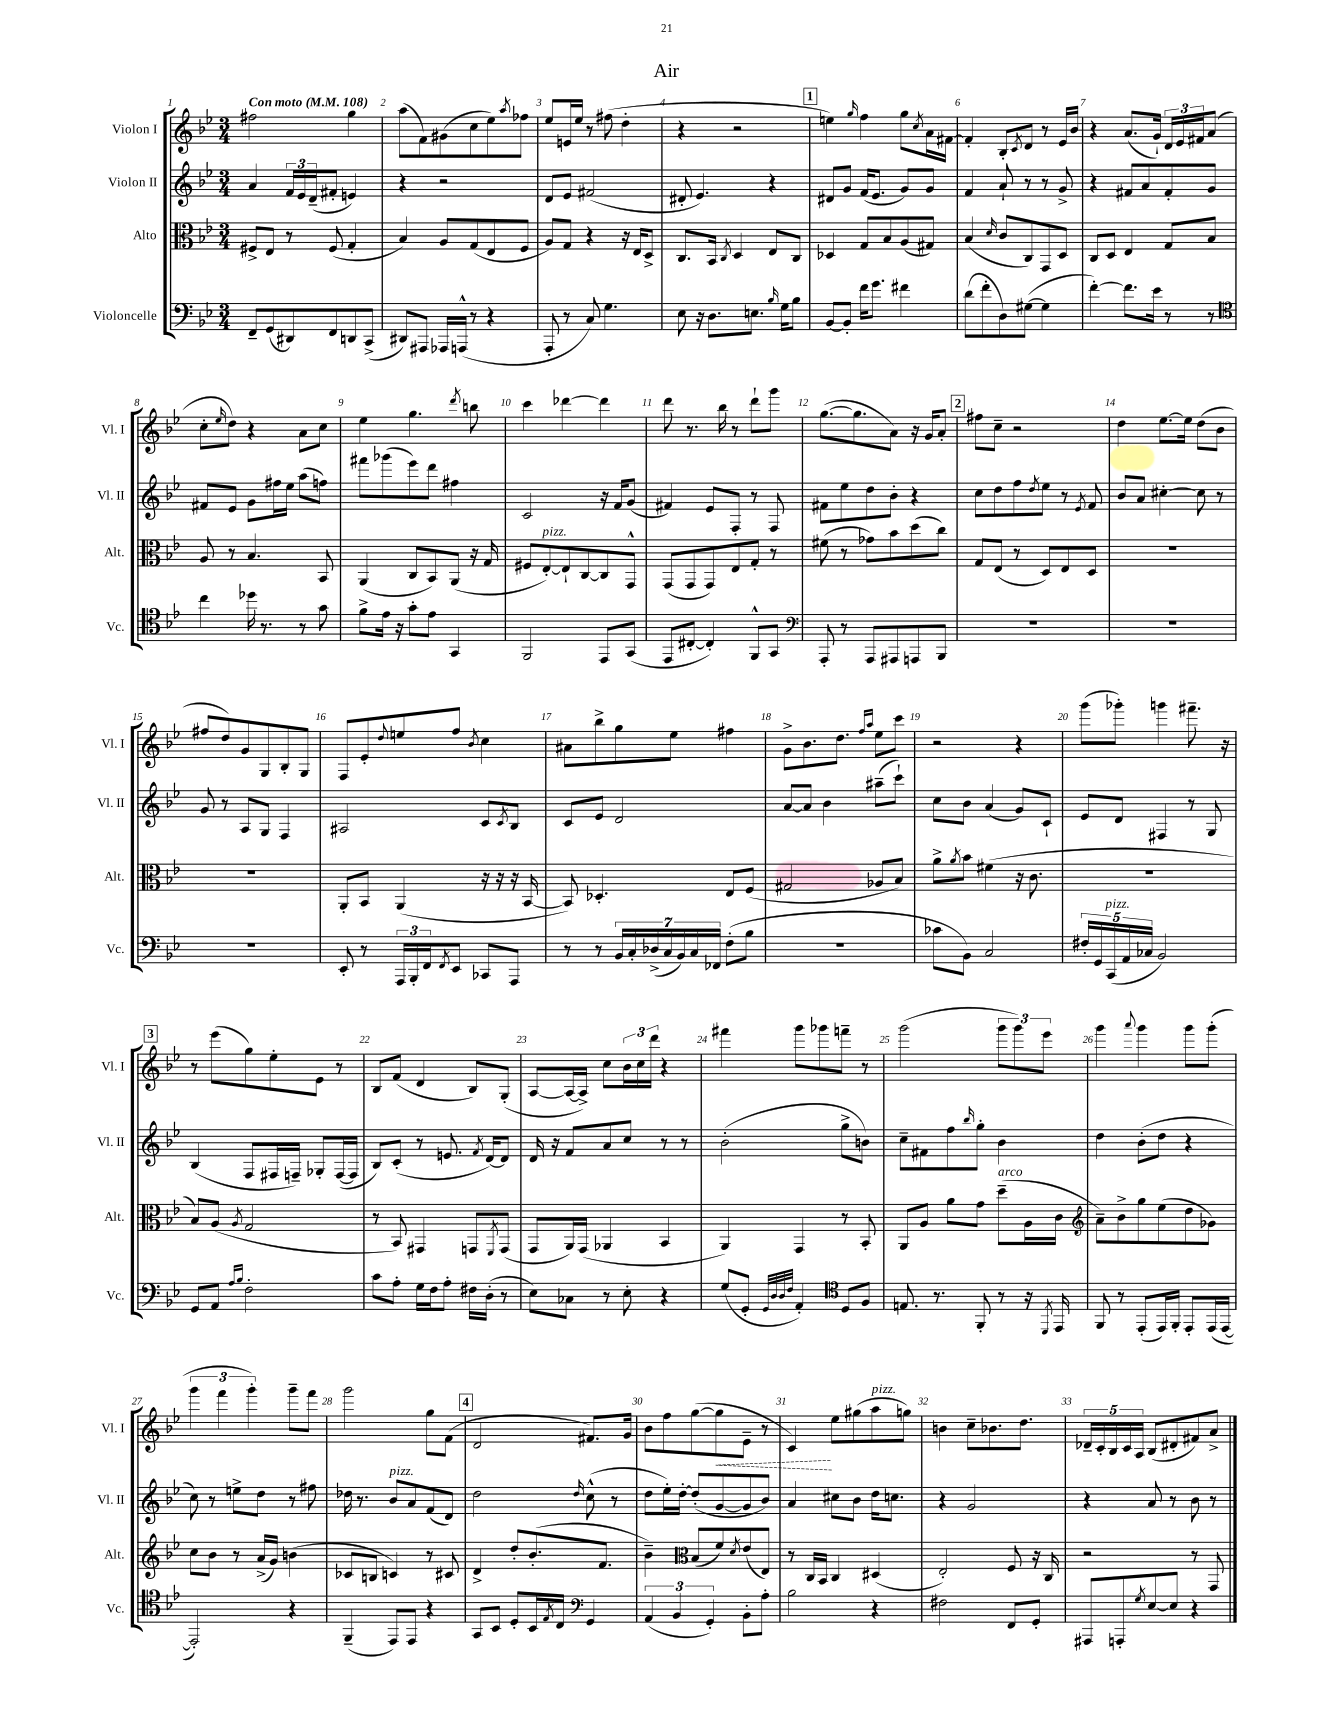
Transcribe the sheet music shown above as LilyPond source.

\header { title = "Air" }
<<
\new StaffGroup <<
\new Staff = "s0" \with { instrumentName = "Violon I" shortInstrumentName = "Vl. I" } {
    \clef treble \key bes \major \numericTimeSignature \time 3/4 \tempo "Con moto" 4 = 108
    fis''2 g''4 |
    a''8( f'8) gis'8( c''8 ees''8) \acciaccatura { a''8 } fes''8 |
    ees''8 e'16 ees''16 r8 fis''8( d''4-. |
    r4 r2 |
    \mark \markup { \box "1" } e''4) \grace { g''16 } f''4 g''8 \acciaccatura { c''8 } a'16 fis'16~ |
    fis'4-. bes8-. \acciaccatura { c'8 } d'8 r8 ees'16 bes'16 |
    r4 a'8.( g'16-!) \tuplet 3/2 { d'16 ees'16 fis'16 } a'8( |
    c''8-. \grace { ees''16 } d''8) r4 a'8 c''8 |
    ees''4 g''4. \acciaccatura { d'''8 } b''8 |
    c'''4 des'''4~ des'''4 |
    d'''8 r8. bes''16 r8 d'''8-! g'''8 |
    g''8.~( g''8. a'8) r16 g'16 a'8-. |
    \mark \markup { \box "2" } fis''8 c''8-- r2 |
    d''4 ees''8.~ ees''16 d''8( bes'8 |
    fis''8 d''8) g'8 g8 bes8-. g8 |
    f8 ees'8-. \appoggiatura { d''8 } e''8 f''8 \acciaccatura { bes'8 } c''4 |
    ais'8 bes''8-> g''8 ees''8 fis''4 |
    g'8-> bes'8. d''8. \grace { f''16 a''16 } ees''8 c'''8 |
    r2 r4 |
    g'''8( ges'''8-.) g'''4 fis'''8.-- r16 |
    \mark \markup { \box "3" } r8 ees'''8( g''8) ees''8-. ees'8 r8 |
    bes8 f'8( d'4 bes8) g8-.( |
    a8~ a16~ a16->) c''8 \tuplet 3/2 { bes'16 c''16 d'''16 } r4 |
    fis'''4 g'''8 ges'''8 f'''8-- r8 |
    g'''2( \tuplet 3/2 { g'''8 g'''8) ees'''8 } |
    g'''4 \appoggiatura { a'''8 } g'''4 g'''8 g'''8-.( |
    \tuplet 3/2 { g'''4 f'''4 g'''4-.) } g'''8-- f'''8 |
    g'''2 g''8 f'8( |
    \mark \markup { \box "4" } d'2 fis'8.) g'16 |
    bes'8 f''8 g''8~( \once \override Hairpin.style = #'dashed-line g''8\< ees'8-- r8 |
    c'4\!) ees''8 gis''8( a''8^\markup { \italic "pizz." } g''8) |
    b'4 c''8-- bes'8. d''8. |
    \tuplet 5/4 { des'16-- c'16-. bes16 c'16 a16 } bes8( dis'8-. fis'8) a'8-> \bar "|." |
}
\new Staff = "s1" \with { instrumentName = "Violon II" shortInstrumentName = "Vl. II" } {
    \clef treble \key bes \major \numericTimeSignature \time 3/4
    a'4 \tuplet 3/2 { f'16 ees'16 d'16--( } fis'8-. e'4) |
    r4 r2 |
    d'8 ees'8 fis'2( |
    dis'8-. ees'4.) r4 |
    \mark \markup { \box "1" } dis'8 g'8 f'16( ees'8. g'8) g'8 |
    f'4 a'8-! r8 r8 g'8-> |
    r4 fis'8 a'8 fis'8-. g'8 |
    fis'8 ees'8 g'8 fis''16 ees''16 a''8( f''8) |
    fis'''8 ges'''8( ees'''8) d'''8 fis''4 |
    c'2 r16 f'16 g'8( |
    fis'4) ees'8 f8-. r8 f8 |
    fis'8 ees''8 d''8 bes'8-. r4 |
    \mark \markup { \box "2" } c''8 d''8 f''8 \acciaccatura { d''8 } ees''8 r8 \acciaccatura { ees'8 } f'8 |
    bes'8 a'8 cis''4~-. cis''8 r8 |
    g'8 r8 a8 g8 f4 |
    ais2 c'8 \acciaccatura { c'8 } bes8 |
    c'8 ees'8 d'2 |
    a'8~ a'8 bes'4 ais''8--( c'''8-!) |
    c''8 bes'8 a'4( g'8) c'8-! |
    ees'8 d'8 fis4 r8 g8 |
    \mark \markup { \box "3" } bes4( f8 fis16 f16--) ges8-. f16~( f16 |
    bes8) c'8-.( r8 e'8. \acciaccatura { f'8 } d'16~) d'8 |
    d'16 r16 f'8 a'8 c''8 r8 r8 |
    bes'2-.( g''8-> b'8) |
    c''8-- fis'8 f''8 \grace { bes''16 } g''8-. bes'4 |
    d''4 bes'8-.( d''8 r4 |
    c''8) r8 e''8-> d''8 r8 fis''8 |
    des''16 r8. bes'8^\markup { \italic "pizz." } a'8 f'8( d'8) |
    \mark \markup { \box "4" } d''2 \grace { d''16 } c''8-^( r8 |
    d''8 ees''16-.) d''16~-. d''8-.( g'8~ g'8 bes'8) |
    a'4 cis''8 bes'8 d''16 c''8. |
    r4 g'2 |
    r4 a'8 r8 bes'8 r8 \bar "|." |
}
\new Staff = "s2" \with { instrumentName = "Alto" shortInstrumentName = "Alt." } {
    \clef alto \key bes \major \numericTimeSignature \time 3/4
    fis8-> ees8 r8 fis8( g4-. |
    bes4) a8 g8( ees8 f8 |
    a8) g8 r4 r16 ees16 d8-> |
    c8. bes,16 \acciaccatura { c8 } d4 ees8 c8 |
    \mark \markup { \box "1" } des4 g8 bes8 a8( gis8) |
    bes4( \grace { d'16 } c'8 c8) g,8 d8 |
    c8 d8 ees4 g8 bes8 |
    a8 r8 bes4. bes,8 |
    a,4( c8 bes,8) a,8( r16 g16 |
    fis8 ees8~-.^\markup { \italic "pizz." }) ees8-! c8~ c8 g,8-^ |
    g,8( g,8 g,8) ees8 g8-. r8 |
    fis'8( r8 ges'8) bes'8 d''8( c''8) |
    \mark \markup { \box "2" } g8 ees8( r8 d8) ees8 d8 |
    R2. |
    R2. |
    a,8-. bes,8 a,4( r16 r16 r16 bes,16~ |
    bes,8) des4.-. ees8 f8( |
    gis2 aes8 bes8) |
    a'8-> \acciaccatura { a'8 } bes'8 fis'4( r16 c'8. |
    R2. |
    \mark \markup { \box "3" } bes8) a8( \acciaccatura { a8 } g2 |
    r8 bes,8) gis,4 g,8 \acciaccatura { f,8 } g,8( |
    g,8 a,16) g,16( aes,4 bes,4 |
    a,4) g,4 r8 bes,8-. |
    a,8 a8 a'8 g'8 d''8--^\markup { \italic "arco" }( a16 c'16 |
    \clef treble a'8--) bes'8-> g''8 ees''8( d''8 ges'8) |
    c''8 bes'8 r8 a'16->( g'16) b'4( |
    ces'8 b8 c'4) r8 cis'8 |
    \mark \markup { \box "4" } d'4-> d''8-. bes'8.-.( f'8. |
    bes'4--) \clef alto bes8( f'8) \acciaccatura { d'8 } ees'8( ees8) |
    r8 c16 bes,16 c4 dis4( |
    ees2-.) f8 r16 c16 |
    r2 r8 g,8 \bar "|." |
}
\new Staff = "s3" \with { instrumentName = "Violoncelle" shortInstrumentName = "Vc." } {
    \clef bass \key bes \major \numericTimeSignature \time 3/4
    f,8-- g,8( dis,8) f,8 d,8 c,8->( |
    dis,8) ais,,8 aes,,16 a,,16-^( r8 r4 |
    a,,8-. r8 c8) g4. |
    ees8 r16 d8. e8. \grace { bes16 } g16 bes8 |
    \mark \markup { \box "1" } bes,8~ bes,8-. f'16 g'8. fis'4 |
    d'8( f'8-. d8) gis8~( gis4 |
    f'4~-.) f'8. ees'16 r8 r8 |
    \clef tenor c''4 des''16 r8. r8 g'8 |
    f'8-> ees'16 r16 g'8-. ees'8 g,4 |
    f,2 ees,8 g,8( |
    ees,8 cis8~-. cis4-.) f,8-^ g,8 |
    \clef bass a,,8-. r8 a,,8 ais,,8 a,,8 bes,,8 |
    \mark \markup { \box "2" } R2. |
    R2. |
    R2. |
    ees,8-. r8 \tuplet 3/2 { a,,16 bes,,16-. f,16 } \acciaccatura { f,8 } ees,8 ces,8 a,,8 |
    r8 r8 \tuplet 7/4 { bes,16 c16-. des16->( c16 bes,16) c16 fes,16 } f8-.( bes8 |
    R2. |
    ces'8 bes,8) c2 |
    \tuplet 5/4 { fis16-. g,16 c,16^\markup { \italic "pizz." }( a,16 ces16 } bes,2) |
    \mark \markup { \box "3" } g,8 a,8 \grace { a16 bes16 } f2-. |
    c'8 a8-. g16 f16 a8-. fis16 d16-.( r8 |
    ees8) ces8 r8 ees8-. r4 |
    g8( g,8-. \grace { g,32 d32 d32 f32 } a,4-.) \clef tenor d8 f8 |
    e8. r8. f,8-. r8 r16 \acciaccatura { d,8 } ees,16 |
    f,8 r8 ees,8-.( ees,16) f,16-. ees,8-. ees,16( ees,16~ |
    ees,2-.) r4 |
    f,4--( ees,8) ees,8 r4 |
    \mark \markup { \box "4" } g,8 bes,8 d8-. bes,16 \acciaccatura { ees8 } c16 \clef bass g,4 |
    \tuplet 3/2 { a,4( bes,4 g,4-.) } bes,8-. a8-. |
    bes2 r4 |
    fis2 f,8 g,8-. |
    ais,,8 a,,8-. \acciaccatura { g8 } ees8~ ees8 r4 \bar "|." |
}
>>
>>
\layout { \context { \Score \override BarNumber.break-visibility = ##(#f #t #t) barNumberVisibility = #all-bar-numbers-visible } }
